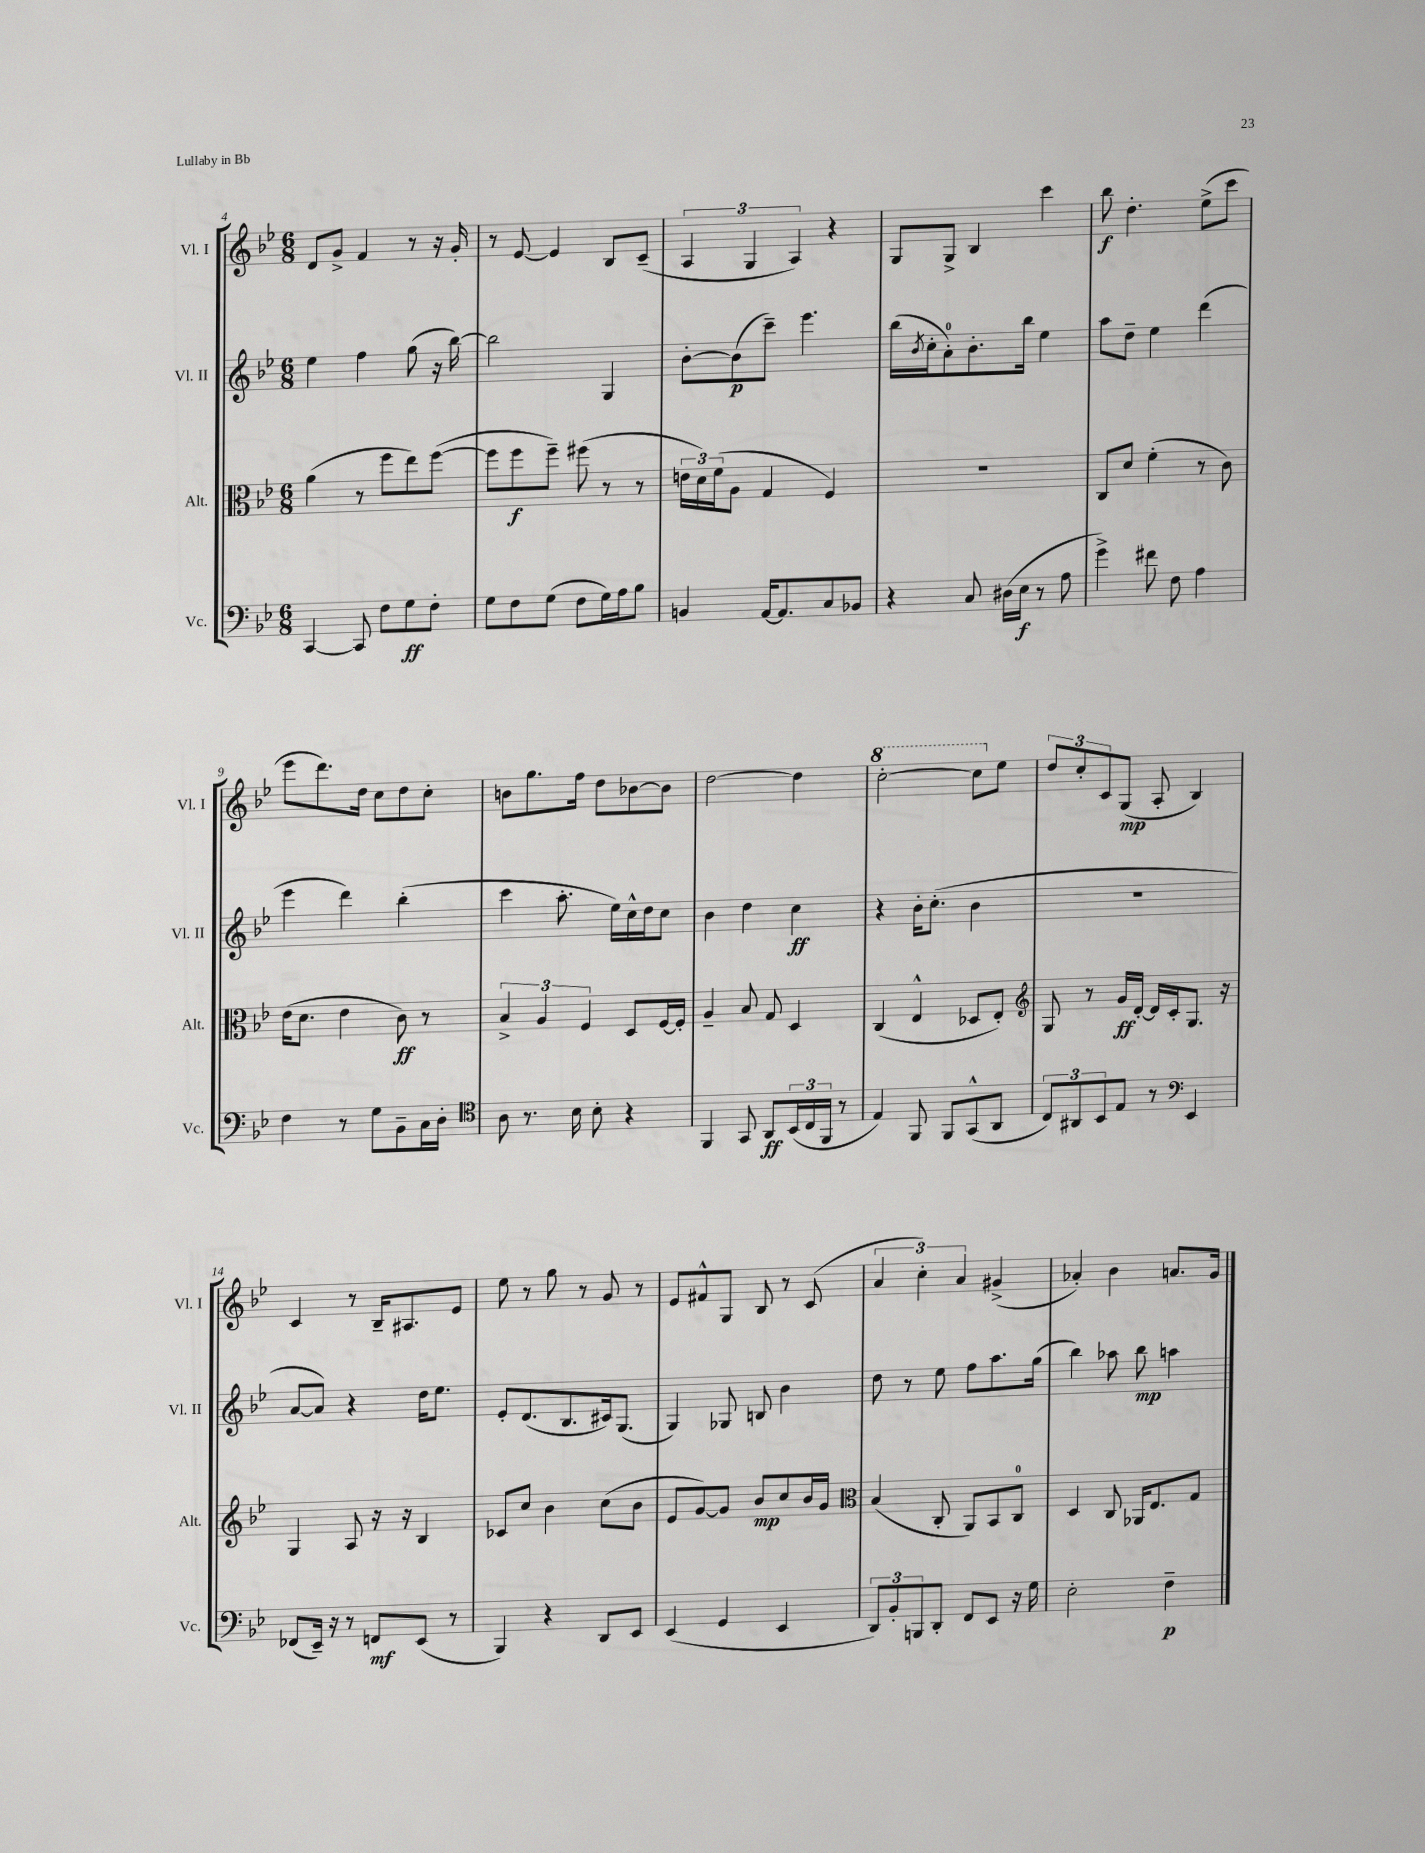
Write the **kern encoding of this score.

**kern	**kern	**kern	**kern
*staff4	*staff3	*staff2	*staff1
*clefF4	*clefC3	*clefG2	*clefG2
*k[b-e-]	*k[b-e-]	*k[b-e-]	*k[b-e-]
*M6/8	*M6/8	*M6/8	*M6/8
[4CC/	(4a\	4ee-\	8d/L
.	.	.	8g^/J
8CC/]	8r	4ff\	4f/
8F\L	8ff\L	.	.
8G\	8ee-\)	(8gg\	8r
8F'\J	([8ff\J	16r	16r
.	.	[16bb-\)	16g'/
=	=	=	=
8G\L	8ff\]L	2bb-\]	8r
8F\	8ff\	.	[8e-/
(8G\J	8ff~\J)	.	4e-/]
8F\L	(8ff#\	.	.
16G\L)	8r	4G/	8B-/L
16A\J	.	.	.
8B-\J	8r	.	(8c~/J
=	=	=	=
4BB/	24e\LL	[8b-'\L	6A/
.	24d\)	.	.
.	(24f\J	.	.
.	8A\J	(8b-\]	.
.	.	.	6G/
[16AA/LK	4G/	8ccc~\J)	.
8.AA/]	.	.	.
.	.	.	6A/)
.	.	4.eee-\	.
8C/	4F/)	.	4r
8BB-/J	.	.	.
=	=	=	=
4r	2.r	(16bb-\LL	8G/L
.	.	8qb-/	.
.	.	16cc'\J	.
.	.	8a'\)	8G^/J
8C/	.	8.b-'\	4B-/
(16D#\LL	.	.	.
16E-\JJ	.	16bb-\Jk	.
8r	.	4ee-\	4ccc\
8A\	.	.	.
=	=	=	=
4g^\)	8C/L	8aa\L	8bb-\
.	8d/J	8dd~\J	4.dd'\
8f#\	(4f'\	4ee-\	.
8F\	.	.	.
4A\	8r	(4ddd\	(8ee-^\L
.	8c\)	.	8ccc\J
=	=	=	=
4F\	(16e-\LK	4eee-\	8eee-\L
.	8.d\J	.	.
.	.	.	8.ddd\)
8r	4e-\	4ddd\)	.
.	.	.	16dd\Jk
8G\L	.	.	8cc\L
8BB-~\	8c\)	(4bb-'\	8dd\
16C\L	8r	.	8cc'\J
16D'\JJ	.	.	.
=	=	=	=
*clefC4	*	*	*
8A\	6B-^/	4ccc\	8b\L
8.r	.	.	8.gg\
.	6A/	.	.
.	.	8.aa'\	.
16B-\	.	.	16ff\Jk
.	6F/	.	.
8B-'\	.	.	8dd\L
.	.	16ee-\LL)	.
4r	8D/L	16cc^^\	[8b-\
.	.	16dd\J	.
.	[16F/L	8cc\J	8b-\]J
.	16F'/]JJ	.	.
=	=	=	=
4FF/	4A~/	4b-\	[2dd\
8GG/	8B-/	4dd\	.
8AA/L	8G/	.	.
(24BB-/L	4D/	4cc\	4dd\]
24C/	.	.	.
24FF/JJ	.	.	.
8r	.	.	.
=	=	=	=
4E-/)	(4C/	4r	[2ccc'\
8FF/	4E-^^/	16b-'\LK	.
.	.	(8.cc'\J	.
8FF/L	.	.	.
(8GG^^/	8D-/L	4b-\	8ccc\]L
8AA/J	8E-'/J)	.	8ee-\J
=	=	=	=
*	*clefG2	*	*
12C/L)	8G/	2.r	12dd/L
12AA#/	.	.	12cc'/
.	8r	.	.
12BB-/	.	.	12c/
8E-/J	16g/LL	.	(8G/J
.	[16d'/JJ	.	.
8r	16d/]LL	.	8A'/
.	16c'/J	.	.
*clefF4	*	*	*
4EE-/	8.G/J	.	4B-/)
.	16r	.	.
=	=	=	=
(8FF-/L	4G/	[8a/L	4c/
16EE-~/Jk)	.	8a/]J)	.
16r	.	.	.
8r	8A/	4r	8r
8FF/L	16r	.	16B-~/LK
.	16r	.	8.A#/
(8EE-/J	4B-/	16dd\LK	.
.	.	8.ee-\J	.
8r	.	.	8e-/J
=	=	=	=
4BBB-/)	8c-/L	8e-'/L	8ee-\
.	8cc/J	(8.d/	8r
4r	4b-\	.	8gg\
.	.	8.B-/	.
.	.	.	8r
8DD/L	(8cc\L	16c#/k)	8g/
.	.	(8.G/J	.
8EE-/J	8b-\J	.	8r
=	=	=	=
(4EE-/	8e-/L	4G/)	8e-/L
.	[8g/)	.	8f#^^/
4GG/	8g/]J	8G-/	8G/J
.	8b-/L	8B/	8B-/
4EE-/	8cc/	4b-\	8r
.	16b-/L	.	(8c/
.	16g/JJ	.	.
=	=	=	=
*	*clefC3	*	*
12DD/L)	(4B-/	8dd\	6a/
12BB-'/	.	.	.
.	.	8r	.
12BBB/	.	.	6cc'\)
8DD'/J	8C'/	8ee-\	.
.	.	.	6a/
8FF/L	8AA/L)	8ff\L	.
8EE-/J	8BB-/	8.aa\	(4g#^/
16r	8C/J	.	.
16G\	.	(16gg\Jk	.
=	=	=	=
2E-'\	4D/	4bb-\)	4a-'/)
.	8C/	8aa-\	4b-\
.	16AA-/LK	8bb-\	.
.	8.E-/	.	.
4F~\	.	4aa\	8.a/L
.	8G/J	.	.
.	.	.	16g/Jk
==	==	==	==
*-	*-	*-	*-
